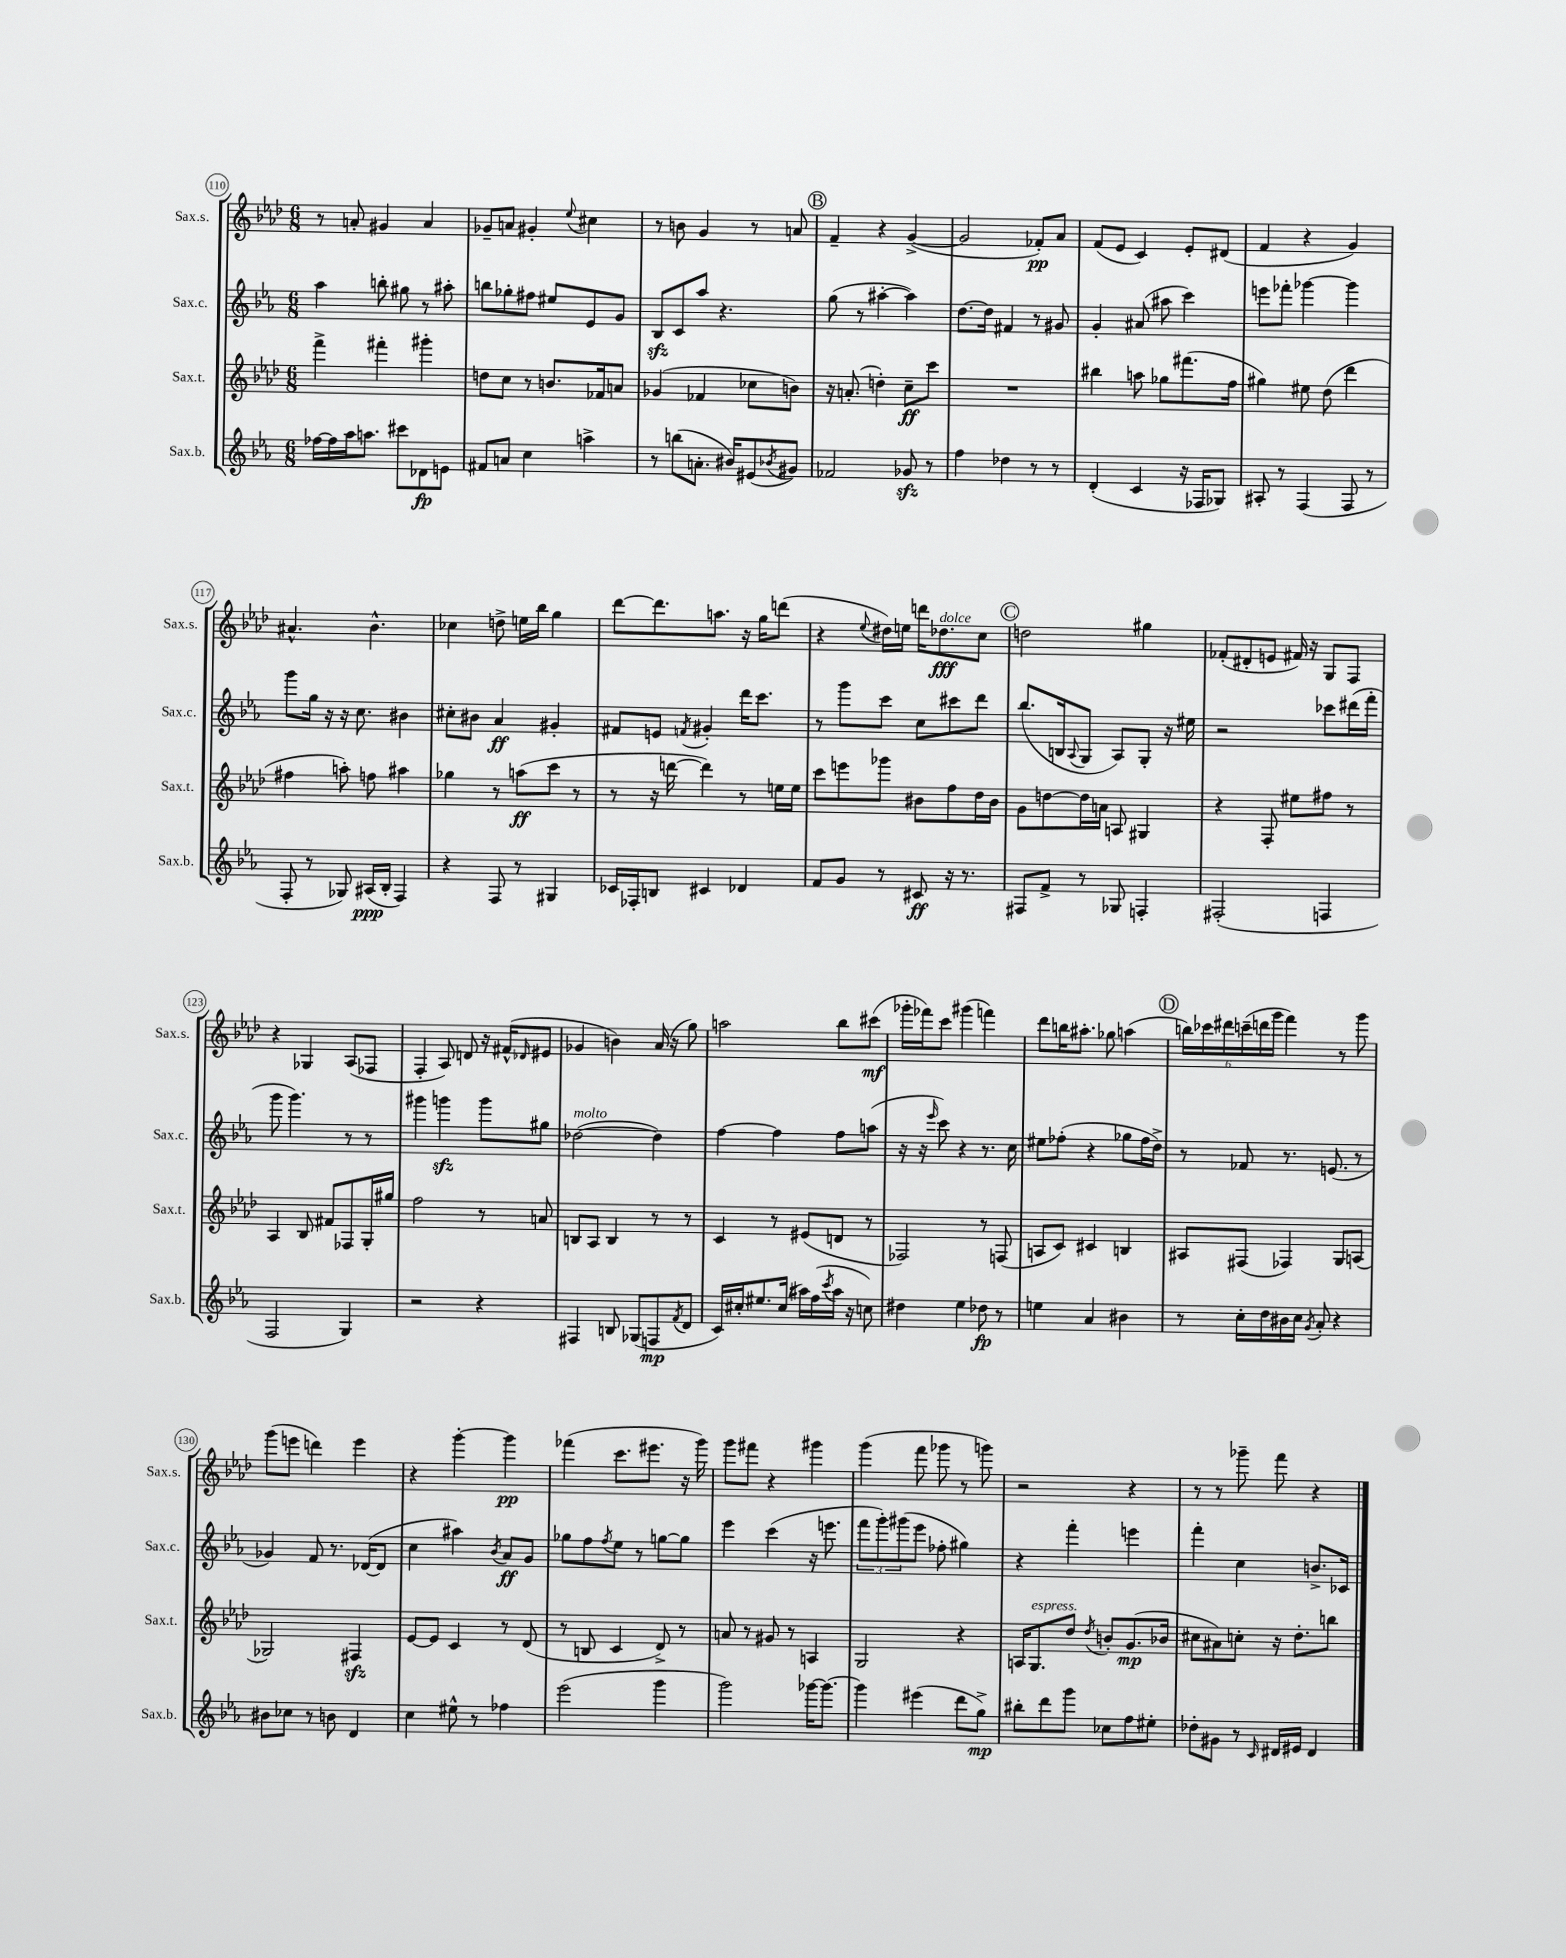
<<
\new StaffGroup <<
\new Staff = "s0" \with { instrumentName = "Sax.s." shortInstrumentName = "Sax.s." } {
    \clef treble \key aes \major \numericTimeSignature \time 6/8
    r8 a'8-. gis'4 a'4 |
    ges'8-- a'8 gis'4-. \appoggiatura { ees''8 } cis''4 |
    r8 b'8 g'4 r8 a'8 |
    \mark \markup { \circle "B" } f'4-- r4 g'4~->( |
    g'2 fes'8-.\pp) aes'8 |
    f'8( ees'8 c'4) ees'8-. dis'8( |
    f'4 r4 g'4) |
    ais'4.-^ bes'4.-^ |
    ces''4 d''8-> e''16 bes''16 g''4 |
    des'''8~ des'''8. a''8. r16 g''16 d'''8( |
    r4 \appoggiatura { ees''8 } dis''16) e''16 d'''16 des''8.\fff^\markup { \italic "dolce" } c''8 |
    \mark \markup { \circle "C" } d''2 gis''4 |
    fes'8-.( dis'8-. e'8 fis'16) r16 g8 f8 |
    r4 ges4 aes8( fes8 |
    f4-. aes8) d'8 r16 fis'16-^( \grace { des'16 } eis'8 |
    ges'4 b'4) aes'16( r16 g''8) |
    a''2 bes''8 cis'''8\mf( |
    ges'''16-. fes'''16) c'''8 gis'''4( f'''4) |
    des'''8 b''16 ais''8.-. ges''8 a''4( |
    \mark \markup { \circle "D" } \tuplet 6/4 { b''16) ces'''16 dis'''16 c'''16--( d'''16 g'''16 } f'''4) r8 g'''8 |
    g'''8( e'''8 d'''4) e'''4 |
    r4 g'''4~-. g'''4\pp |
    fes'''4( c'''8. eis'''8. r16 g'''16) |
    g'''8 fis'''8 r4 gis'''4 |
    g'''4( f'''8 ges'''8 r8 g'''8) |
    r2 r4 |
    r8 r8 ges'''8-- f'''8 r4 \bar "|." |
}
\new Staff = "s1" \with { instrumentName = "Sax.c." shortInstrumentName = "Sax.c." } {
    \clef treble \key ees \major \numericTimeSignature \time 6/8
    aes''4 b''8-. gis''8 r8 ais''8-. |
    b''8 ges''8-. fis''8 eis''8 ees'8 g'8 |
    bes8\sfz c'8 aes''8 r4. |
    \mark \markup { \circle "B" } g''8( r8 ais''4~-. ais''4) |
    d''8.~ d''16 fis'4 r8 gis'8 |
    g'4-. ais'8( ais''8 c'''4) |
    e'''8 fes'''8-. ges'''4~ ges'''4 |
    g'''8 g''16 r16 r16 c''8. bis'4 |
    cis''8-. bis'8 aes'4\ff gis'4-. |
    fis'8 e'8 \acciaccatura { f'8 } gis'4-. d'''16 c'''8. |
    r8 g'''8 c'''8 c''8 cis'''8 d'''8 |
    \mark \markup { \circle "C" } bes''8.( b16 \appoggiatura { aes8 } g8 aes8) g8-. r16 eis''16 |
    r2 ces'''8 dis'''16( f'''16-. |
    g'''8 g'''4.) r8 r8 |
    gis'''4 g'''4\sfz g'''8 gis''8 |
    des''2~^\markup { \italic "molto" }( des''4) |
    f''4~ f''4 f''8 a''8( |
    r16 r16 \grace { ees'''16 } c'''8) r4 r8. c''16 |
    eis''8 fes''8-.( r4 ges''8 fes''16 d''16->) |
    \mark \markup { \circle "D" } r8 fes'8 r8. e'8.( r8 |
    ges'4) f'8 r8. des'16~( des'8 |
    c''4 ais''4) \acciaccatura { bes'8 } aes'8\ff g'8 |
    ges''8 f''8 \acciaccatura { f''8 } ees''8 r8 g''8~ g''8 |
    ees'''4 c'''4( r16 e'''8. |
    \tuplet 3/2 { f'''8 g'''8-.) gis'''8( } ees'''8 fes''8-. gis''4) |
    r4 f'''4-. e'''4 |
    f'''4-. c''4 b'8.-> ces'16 \bar "|." |
}
\new Staff = "s2" \with { instrumentName = "Sax.t." shortInstrumentName = "Sax.t." } {
    \clef treble \key aes \major \numericTimeSignature \time 6/8
    f'''4-> fis'''4-. gis'''4-. |
    d''8 c''8 r8 b'8. fes'16 a'8 |
    ges'4( fes'4 ces''8 b'8) |
    \mark \markup { \circle "B" } r16 a'8.-.( d''4-.) c''8--\ff c'''8 |
    R2. |
    bis''4 a''8 ges''8 fis'''8.( f''16 |
    gis''4) eis''8 des''8( des'''4 |
    fis''4 a''8-.) f''8 ais''4 |
    ges''4 r8 a''8\ff( c'''8 r8 |
    r8 r16 d'''16~ d'''4) r8 e''16 e''16 |
    c'''8 e'''8 ges'''8 bis'8 f''8 des''16 bis'16 |
    \mark \markup { \circle "C" } g'8 d''8~ d''16 a'16 a8 gis4 |
    r4 f8-. eis''8 fis''8 r8 |
    aes4 bes8 fis'8 fes8 g16-. gis''16 |
    f''2 r8 a'8 |
    b8 aes8 b4 r8 r8 |
    c'4 r8 eis'8( d'8 r8 |
    fes2) r8 f8( |
    a8 c'8) cis'4 b4 |
    \mark \markup { \circle "D" } ais8 fis8( fes4) g8 a8( |
    ges2) fis4\sfz |
    ees'8~ ees'8 c'4 r8 des'8( |
    r8 b8 c'4 des'8->) r8 |
    a'8 r8 gis'8 r8 a4 |
    g2 r4 |
    a16 g8.^\markup { \italic "espress." } des''8 \acciaccatura { des''8 } b'8-. g'8.\mp( bes'16 |
    cis''8 ais'8) c''8-. r16 des''8.-. b''8 \bar "|." |
}
\new Staff = "s3" \with { instrumentName = "Sax.b." shortInstrumentName = "Sax.b." } {
    \clef treble \key ees \major \numericTimeSignature \time 6/8
    fes''16~ fes''16 aes''16 a''8. cis'''8 des'8\fp e'8 |
    fis'8 a'8 c''4 a''4-> |
    r8 b''8( a'8.-. bis'16) eis'8( \acciaccatura { bes'8 } gis'8) |
    \mark \markup { \circle "B" } fes'2 ges'8\sfz r8 |
    f''4 des''4 r8 r8 |
    d'4-.( c'4 r16 fes16 ges8) |
    ais8-. r8 f4( f8 r8 |
    f8-. r8 ges8) ais16\ppp( bes16-. f4) |
    r4 f8 r8 gis4 |
    ces'16 fes16-. b8 cis'4 des'4 |
    f'8 g'8 r8 cis'8\ff r16 r8. |
    \mark \markup { \circle "C" } fis8 f'8-> r8 ges8 f4-. |
    fis2-.( f4 |
    f2 g4) |
    r2 r4 |
    fis4 b8 ges8( f8\mp \acciaccatura { f'8 } d'8 |
    c'16) cis''16-. eis''8. cis''16( ais''16) f''16( \acciaccatura { c'''8 } ais''16 r16 c''8) |
    dis''4 ees''4 des''8\fp r8 |
    e''4 aes'4 bis'4 |
    \mark \markup { \circle "D" } r8 c''16-. d''16 bis'16 c''16 \acciaccatura { g'8 } aes'8-. r4 |
    bis'8 ces''8 r8 b'8 d'4 |
    c''4 eis''8-^ r8 fes''4 |
    ees'''2( g'''4 |
    g'''2) ges'''16~ ges'''8.~ |
    ges'''4 eis'''4( d'''8 g''8->\mp) |
    bis''8-. d'''8 g'''8 ces''8 f''8 eis''8-. |
    des''8-. gis'8 r8 \grace { c'16 } dis'16 eis'16 dis'4 \bar "|." |
}
>>
>>
\layout { \context { \Score currentBarNumber = #110 \override BarNumber.stencil = #(make-stencil-circler 0.1 0.3 ly:text-interface::print) } }
